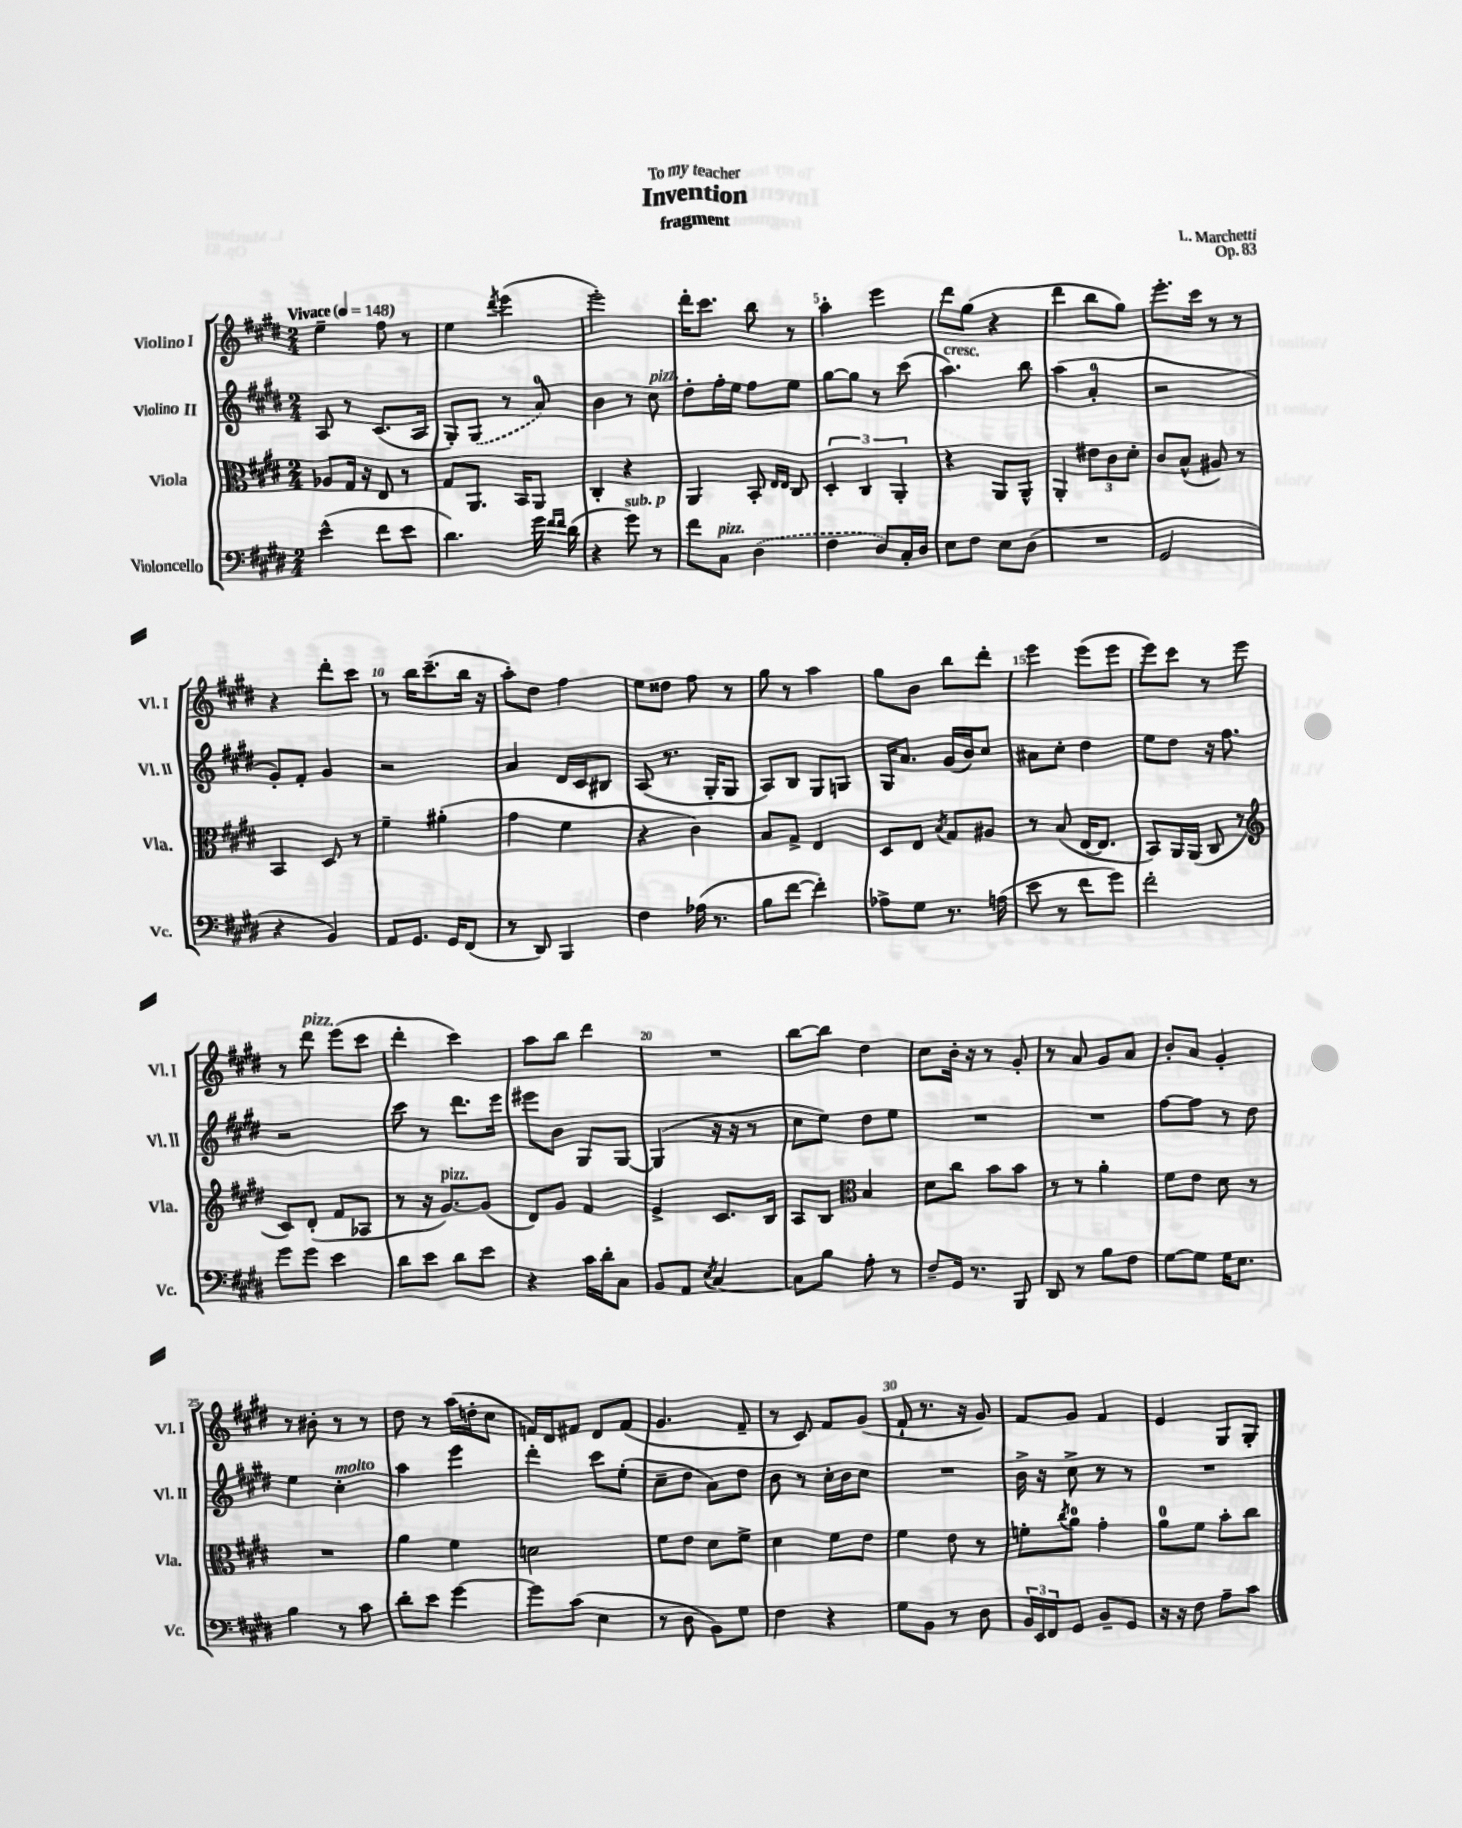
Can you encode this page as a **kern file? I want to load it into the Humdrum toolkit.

**kern	**kern	**kern	**kern
*staff4	*staff3	*staff2	*staff1
*clefF4	*clefC3	*clefG2	*clefG2
*k[f#c#g#d#]	*k[f#c#g#d#]	*k[f#c#g#d#]	*k[f#c#g#d#]
*M2/4	*M2/4	*M2/4	*M2/4
*MM148	*MM148	*MM148	*MM148
(4e^^\	8A-/L	8A/	4ee~\
.	16G#/Jk	8r	.
.	16r	.	.
8f#\L	8E/	(8.c#/L	8ff#\
8e\J	8r	.	8r
.	.	16A/Jk	.
=	=	=	=
4.d#\)	8G#/L	8G#'/L)	4ee\
.	8.AA/J	(8G#/J	.
.	.	.	8qddd#/
.	.	8r	(4eee\
.	16BB/LK	.	.
16g#\	8AA/J	8a/)	.
16qqf#/LL	.	.	.
16qqf#/JJ	.	.	.
(16d#\	.	.	.
=	=	=	=
4r	4C#'/	4b\	2eee'\)
8g#\)	4r	8r	.
8r	.	8cc#\	.
=	=	=	=
8f#\L	4AA/	8dd#'\L	16ddd#'\LK
.	.	.	8.ccc#\J
8C#\J	.	16ff#'\L	.
.	.	16ee\JJ	.
(4D#\	8BB'/	8ff#\L	8bb\
.	16qqE/LL	.	.
.	16qqE/JJ	.	.
.	8C#/	8ee\J	8r
=	=	=	=
4F#\	6D#'/	[8gg#\L	4aa'\
.	.	8gg#\]J	.
.	6C#/	.	.
8D#/L)	.	8r	4eee\
.	6AA'/	.	.
16C#'/L	.	(8ccc#\	.
16D#/JJ	.	.	.
=	=	=	=
8E\L	4r	4.aa\)	8ddd#\L
8F#\J	.	.	(8gg#\J
8E\L	8AA/L	.	4r
(8D#\J	8AA^^/J	8bb\	.
=	=	=	=
2r	4AA'/	(4aa\	4ddd#\
.	12e#\L	4a'/	8bb\L
.	12c#\	.	.
.	.	.	8gg#\J)
.	12d#'\J	.	.
=	=	=	=
2GG#/	8c#/L	2r	8.eee'\L
.	(8B^^/J	.	.
.	.	.	16ccc#\Jk
.	8A#/)	.	8r
.	8r	.	8r
=	=	=	=
4r	4BB/	8g#'/L)	4r
.	.	8f#'/J	.
4BB/)	8D#/	4g#/	8ddd#'\L
.	8r	.	8ccc#\J
=	=	=	=
8AA/L	4f#~\	2r	8r
8.GG#/J	.	.	16bb\LK
.	.	.	(8.ccc#~\
.	(4a#'\	.	.
16GG#/LK	.	.	.
(8FF#/J	.	.	16bb\Jk
.	.	.	16r
=	=	=	=
8r	4g#\	4a/	8aa'\L)
8DD#/)	.	.	8dd#\J
4BBB/	4f#\	16d#/LL	4ff#\
.	.	16c#/J	.
.	.	8B#/J	.
=	=	=	=
4F#\	4r	(8A/	8ee\L
.	.	8.r	8dd##\J
(16A-\	4c#\)	.	8ff#\
8.r	.	16G#'/LK	.
.	.	8G#/J	8r
=	=	=	=
8B\L	8B/L	8A/L)	8gg#\
[8f#\J	8G#^/J	8B/J	8r
4f#'\])	4E/	8G#/L	4aa\
.	.	8G/J	.
=	=	=	=
8A-^\L	8D#/L	16G#/LK	8gg#\L
.	.	8.a/J	.
8G#\J	8E/J	.	8b\J
.	8qB/	.	.
8.r	8G#/L	(16g#/LL	8bb\L
.	.	16b/J)	.
.	8A#/J	8cc#/J	8ddd#'\J
(16A\	.	.	.
=	=	=	=
8e\	8r	8a#\L	4eee\
8r	(8B/	8cc#'\J	.
8f#\L	[16E/LK	4dd#\	(8eee\L
.	8.E/]J	.	.
8g#\J)	.	.	8eee\J
=	=	=	=
2f#'\	8BB/L)	8ee\L	8eee\L)
.	16AA/L	8dd#\J	8ccc#\J
.	(16AA/JJ	.	.
.	8C#/	16r	8r
.	.	8.ff#\	.
.	8r	.	8eee\
=	=	=	=
*	*clefG2	*	*
8g#\L	8c#/L)	2r	8r
8g#\J	(8d#'/J	.	8ddd#\
4e\	8f#/L	.	(8eee\L
.	8A-/J	.	8ccc#\J
=	=	=	=
8d#\L	8r	8ccc#\	4ddd#'\
8e\J	16r	8r	.
.	[8.g#/L)	.	.
8d#\L	.	8.ddd#\L	4ccc#\)
8e\J	(8g#/]J	.	.
.	.	16eee\Jk	.
=	=	=	=
4r	8d#/L)	8eee#\L	8aa\L
.	8g#/J	8b\J	8bb\J
16c#\LL	4f#/	8G#/L	4ddd#\
16d#'\J	.	.	.
8C#\J	.	[8G#/J	.
=	=	=	=
8BB/L	4e^/	(4G#/]	2r
8AA/J	.	.	.
8qE/	.	.	.
[4C#/	8.c#/L	16r	.
.	.	16r	.
.	.	8r	.
.	16B/Jk	.	.
=	=	=	=
8C#\]L	8A/L	8cc#\L	[8bb\L
8B\J	8B/J	8ee\J)	8bb\]J
*	*clefC3	*	*
8A'\	4B/	8dd#\L	4dd#\
8r	.	8ee\J	.
=	=	=	=
8F#~/L	8d#\L	2r	8cc#\L
16GG#/Jk	8cc#\J	.	16b'\Jk
8.r	.	.	16r
.	8b\L	.	8r
8BBB/	8b\J	.	8g#'/
=	=	=	=
8DD#/	8r	2r	8r
8r	8r	.	8a/
8B\L	4a'\	.	8g#/L
8F#\J	.	.	8a/J
=	=	=	=
[8G#\L	8f#\L	[8ff#\L	8b'/L
8G#\]J	8e\J	8ff#\]J	8a/J
16G#\LK	8d#\	8r	4g#'/
8.E\J	.	.	.
.	8r	8dd#\	.
=	=	=	=
4B\	2r	4ee\	8r
.	.	.	8b#'\
8r	.	4cc#'\	8r
8c#\	.	.	8r
=	=	=	=
8d#'\L	4a\	4aa\	8dd#\
8e\J	.	.	8r
[4g#\	4f#\	4eee\	(16aa\LL
.	.	.	16dd'\J
.	.	.	8cc#\J
=	=	=	=
8g#\]L	2d\	4ddd#'\	16f/LL)
.	.	.	16d#/J
(8c#\J	.	.	8f#/J
4E\	.	8ccc#\L	8d#/L
.	.	(8ee'\J	(8f#/J
=	=	=	=
8r	8f#\L	8cc#~\L	4.g#/
8D#\	8e\J	8dd#\J	.
8BB\L)	8d#\L	8a\L)	.
8G#\J	8f#^\J	8dd#\J	8f#~/
=	=	=	=
4F#\	4d#\	8b\	8r
.	.	8r	8c#/)
4r	8f#\L	16cc#'\LL	8f#/L
.	.	16b\J	.
.	8e\J	8cc#\J	(8g#/J
=	=	=	=
8G#\L	4f#\	2r	8f#`/
8BB\J	.	.	8.r
8r	8e\	.	.
.	.	.	16r
8D#\	8r	.	8g#/)
=	=	=	=
24BB/LL	8f'\L	16b^\	8f#/L
24EE/	.	.	.
.	.	16r	.
24FF#/J	.	.	.
.	8qcc#/	.	.
8GG#/J	8a\J	8cc#^\	8g#/J
8BB~/L	4g#'\	8r	4f#/
8GG#/J	.	8r	.
=	=	=	=
16r	8a\L	2r	4e/
16r	.	.	.
8F#\	8f#\J	.	.
8A~\L	8b'\L	.	8G#/L
8c#\J	8cc#\J	.	8G#'/J
==	==	==	==
*-	*-	*-	*-
